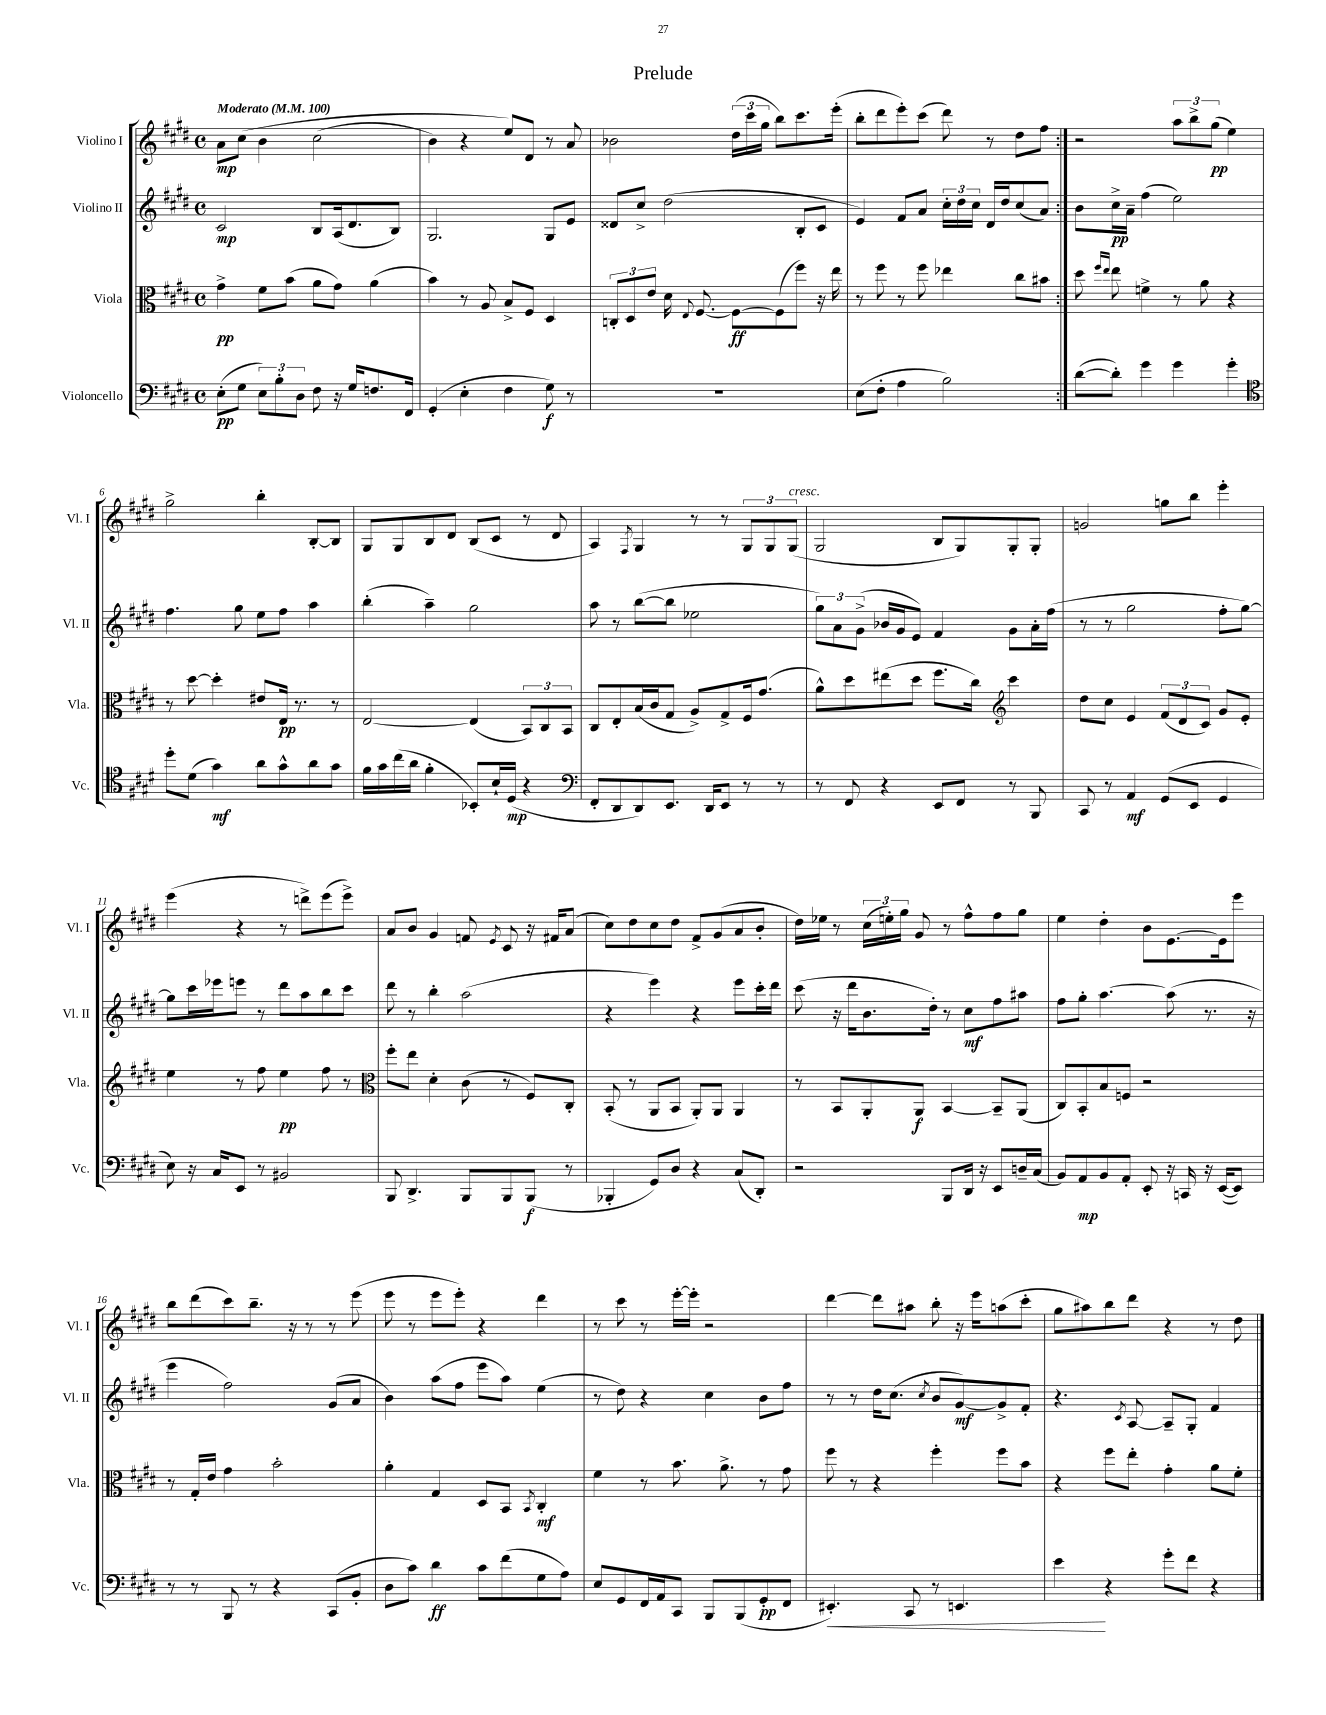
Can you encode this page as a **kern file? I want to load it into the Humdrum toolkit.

**kern	**dynam	**kern	**dynam	**kern	**dynam	**kern	**dynam
*part4	*part4	*part3	*part3	*part2	*part2	*part1	*part1
*staff4	*staff4	*staff3	*staff3	*staff2	*staff2	*staff1	*staff1
*I"Violoncello	*	*I"Viola	*	*I"Violino II	*	*I"Violino I	*
*I'Vc.	*	*I'Vla.	*	*I'Vl. II	*	*I'Vl. I	*
*clefF4	*	*clefC3	*	*clefG2	*	*clefG2	*
*k[f#c#g#d#]	*	*k[f#c#g#d#]	*	*k[f#c#g#d#]	*	*k[f#c#g#d#]	*
*M4/4	*	*M4/4	*	*M4/4	*	*M4/4	*
*met(c)	*	*met(c)	*	*met(c)	*	*met(c)	*
*MM100	*	*MM100	*	*MM100	*	*MM100	*
=1	=1	=1	=1	=1	=1	=1	=1
!	!	!	!	!	!	!LO:TX:a:B:t=Moderato	!
(8E'\L	pp	4g#^\	pp	2c#/	mp	8a\L	mp
8G#\J	.	.	.	.	.	(8cc#\J	.
12E\L)	.	8f#\L	.	.	.	4b\	.
12B'\	.	.	.	.	.	.	.
.	.	(8b\J	.	.	.	.	.
12D#\J	.	.	.	.	.	.	.
8F#\	.	8a\L	.	8B/L	.	(2cc#\	.
16r	.	8g#\J)	.	(16A/k	.	.	.
16G#/KL	.	.	.	8.d#/	.	.	.
8.Fn/	.	(4a\	.	.	.	.	.
.	.	.	.	8B/J)	.	.	.
16FF#/Jk	.	.	.	.	.	.	.
=2	=2	=2	=2	=2	=2	=2	=2
(4GG#'/	.	4b\)	.	2.G#/	.	4b\)	.
4E'\	.	8r	.	.	.	4r	.
.	.	8A/	.	.	.	.	.
4F#\	.	8B^/L	.	.	.	8ee/L)	.
.	.	8F#/J	.	.	.	8d#/J	.
8G#\)	f	4D#/	.	8G#/L	.	8r	.
8r	.	.	.	8e/J	.	8a/	.
=3	=3	=3	=3	=3	=3	=3	=3
1r	.	12Cn'/L	.	8d##X/L	.	2b-X\	.
.	.	12D#/	.	.	.	.	.
.	.	.	.	8cc#^/J	.	.	.
.	.	12e/J	.	.	.	.	.
.	.	16d#\	.	(2dd#\	.	.	.
.	.	8qqE/	.	.	.	.	.
.	.	[8.F#/	.	.	.	.	.
.	.	8F#\L_	ff	.	.	(24dd#\LL	.
.	.	.	.	.	.	24ccc#\	.
.	.	.	.	.	.	24gg#\JJ	.
.	.	(8F#\]	.	.	.	8bb\L)	.
.	.	8ff#\J)	.	8B'/L	.	8.ccc#\	.
.	.	16r	.	8c#/J	.	.	.
.	.	16ee\	.	.	.	(16eee'\Jk	.
=4	=4	=4	=4	=4	=4	=4	=4
(8E\L	.	8r	.	4e/)	.	8bb'\L	.
8F#'\J	.	8ff#\	.	.	.	8ddd#\	.
4A\	.	8r	.	8f#/L	.	8eee'\)	.
.	.	8ff#\	.	8a/J	.	(8ccc#\J	.
2B\)	.	4ee-X\	.	24cc#'\LL	.	8ddd#\)	.
.	.	.	.	24dd#\	.	.	.
.	.	.	.	24cc#\JJ	.	.	.
.	.	.	.	16d#/LL	.	8r	.
.	.	.	.	16dd#/J	.	.	.
.	.	8cc#\L	.	(8cc#/	.	8dd#\L	.
.	.	8b#X\J	.	8a/J)	.	8ff#\J	.
=5:|!	=5:|!	=5:|!	=5:|!	=5:|!	=5:|!	=5:|!	=5:|!
([8d#\L	.	8dd#\	.	8b\L	.	2r	.
.	.	16qqff#/LL	.	.	.	.	.
.	.	16qqee/JJ	.	.	.	.	.
8d#'\J])	.	8ee\	.	16cc#^\L	pp	.	.
.	.	.	.	16a~\JJ	.	.	.
4g#\	.	4fn^\	.	(4ff#\	.	.	.
4g#\	.	8r	.	2ee\)	.	12aa\L	.
.	.	.	.	.	.	12bb^\	.
.	.	8a\	.	.	.	.	.
.	.	.	.	.	.	(12gg#\J	pp
4g#'\	.	4r	.	.	.	4ee\)	.
!!LO:LB:g=z
=6	=6	=6	=6	=6	=6	=6	=6
*clefC4	*	*	*	*	*	*	*
8dd#'\L	.	8r	.	4.ff#\	.	2gg#^\	.
(8d#\J	.	[8dd#\	.	.	.	.	.
4g#\)	mf	4dd#'\]	.	.	.	.	.
.	.	.	.	8gg#\	.	.	.
8a\L	.	8e#X/L	.	8ee\L	.	4bb'\	.
8g#^^\	.	16E/Jk	pp	8ff#\J	.	.	.
.	.	8.r	.	.	.	.	.
8a\	.	.	.	4aa\	.	[8B'/L	.
8g#\J	.	8r	.	.	.	8B/J]	.
=7	=7	=7	=7	=7	=7	=7	=7
16f#\LL	.	[2E/	.	(4bb'\	.	8G#/L	.
16g#\	.	.	.	.	.	.	.
(16cc#\	.	.	.	.	.	8G#/	.
16a\JJ	.	.	.	.	.	.	.
4f#'\	.	.	.	4aa~\)	.	8B/	.
.	.	.	.	.	.	8d#/J	.
8BB-X'/L)	.	(4E/]	.	2gg#\	.	(8B/L	.
16B`/L	.	.	.	.	.	8c#/J	.
(16D#/JJ	mp	.	.	.	.	.	.
4r	.	12BB/L)	.	.	.	8r	.
.	.	12C#/	.	.	.	.	.
.	.	.	.	.	.	8d#/	.
.	.	12BB/J	.	.	.	.	.
=8	=8	=8	=8	=8	=8	=8	=8
*clefF4	*	*	*	*	*	*	*
8FF#'/L	.	8C#/L	.	8aa\	.	4A/)	.
8DD#/	.	8E'/	.	8r	.	.	.
.	.	.	.	.	.	8qF#/	.
8DD#/)	.	(16B/L	.	([8bb\L	.	4G#/	.
.	.	16c#/J	.	.	.	.	.
8.EE/J	.	8G#/J	.	8bb\J]	.	.	.
.	.	8A^/L)	.	2ee-X\	.	8r	.
16DD#/KL	.	.	.	.	.	.	.
8EE/J	.	8G#^/	.	.	.	8r	.
8r	.	16F#/k	.	.	.	12G#/L	.
.	.	(8.g#/J	.	.	.	.	.
.	.	.	.	.	.	12G#/	.
8r	.	.	.	.	.	.	.
!	!	!	!	!	!	!LO:TX:a:i:t=cresc.	!
.	.	.	.	.	.	(12G#/J	.
=9	=9	=9	=9	=9	=9	=9	=9
8r	.	8a^^\L)	.	12gg#\L)	.	2G#/	.
.	.	.	.	12a\	.	.	.
8FF#/	.	8dd#\	.	.	.	.	.
.	.	.	.	(12g#^\J	.	.	.
4r	.	(8ee#X\	.	16b-X/LL	.	.	.
.	.	.	.	16g#/J	.	.	.
.	.	8dd#\J	.	8e/J)	.	.	.
8EE/L	.	8.ff#\L	.	4f#/	.	8B/L	.
8FF#/J	.	.	.	.	.	8G#/)	.
.	.	16cc#\Jk)	.	.	.	.	.
*	*	*clefG2	*	*	*	*	*
8r	.	4ccc#\	.	8g#\L	.	8G#'/	.
8BBB/	.	.	.	16a'\L	.	8G#'/J	.
.	.	.	.	(16ff#\JJ	.	.	.
=10	=10	=10	=10	=10	=10	=10	=10
8CC#/	.	8dd#\L	.	8r	.	2gn/	.
8r	.	8cc#\J	.	8r	.	.	.
4AA/	mf	4e/	.	2gg#\	.	.	.
(8GG#/L	.	(12f#/L	.	.	.	8ggn\L	.
.	.	12d#/	.	.	.	.	.
8EE/J	.	.	.	.	.	8bb\J	.
.	.	12c#/J)	.	.	.	.	.
4GG#/	.	8g#/L	.	8ff#'\L	.	4eee'\	.
.	.	8e'/J	.	[8gg#\J)	.	.	.
!!LO:LB:g=z
=11	=11	=11	=11	=11	=11	=11	=11
8E\)	.	4ee\	.	8gg#\L]	.	(4eee\	.
16r	.	.	.	16ccc#\L	.	.	.
16C#/KL	.	.	.	16eee-X\J	.	.	.
8EE/J	.	8r	.	8eeen\J	.	4r	.
8r	.	8ff#\	.	8r	.	.	.
2BB#X/	.	4ee\	pp	8ddd#\L	.	8r	.
.	.	.	.	8aa\	.	8dddn^\L)	.
.	.	8ff#\	.	8bb\	.	(8eee\	.
.	.	8r	.	8ccc#\J	.	8eee^\J)	.
=12	=12	=12	=12	=12	=12	=12	=12
*	*	*clefC3	*	*	*	*	*
8BBB/	.	8ff#'\L	.	8ddd#\	.	8a/L	.
4.DD#^/	.	8ee\J	.	8r	.	8b/J	.
.	.	4d#'\	.	4bb'\	.	4g#/	.
8BBB/L	.	(8c#\	.	(2aa\	.	8fn/	.
.	.	.	.	.	.	8qe/	.
8BBB/	.	8r	.	.	.	8c#/	.
(8BBB/J	f	8F#/L)	.	.	.	16r	.
.	.	.	.	.	.	16f#X/KL	.
8r	.	8C#'/J	.	.	.	(8a/J	.
=13	=13	=13	=13	=13	=13	=13	=13
4BBB-X'/	.	(8BB'/	.	4r	.	8cc#\L)	.
.	.	8r	.	.	.	8dd#\	.
8GG#/L)	.	8AA/L	.	4eee\)	.	8cc#\	.
8D#/J	.	8BB/J	.	.	.	8dd#\J	.
4r	.	8AA'/L)	.	4r	.	8f#^/L	.
.	.	8AA/J	.	.	.	(8g#/	.
(8C#/L	.	4AA/	.	8eee\L	.	8a/	.
8DD#'/J)	.	.	.	16ccc#'\L	.	8b'/J	.
.	.	.	.	16ddd#\JJ	.	.	.
=14	=14	=14	=14	=14	=14	=14	=14
2r	.	8r	.	(8ccc#\	.	16dd#\LL)	.
.	.	.	.	.	.	16ee-X\JJ	.
.	.	8BB/L	.	16r	.	8r	.
.	.	.	.	16ddd#\KL	.	.	.
.	.	8AA'/	.	8.b\	.	(24cc#\LL	.
.	.	.	.	.	.	24een'\)	.
.	.	.	.	.	.	24gg#\JJ	.
.	.	8AA/J	f	.	.	8g#/	.
.	.	.	.	16dd#'\Jk)	.	.	.
8BBB/L	.	[4BB/	.	8r	.	8r	.
16DD#/Jk	.	.	.	8cc#\L	mf	8ff#^^\L	.
16r	.	.	.	.	.	.	.
8EE/L	.	8BB~/L]	.	8ff#\	.	8ff#\	.
16Dn~/L	.	(8AA/J	.	8aa#X\J	.	8gg#\J	.
(16C#/JJ	.	.	.	.	.	.	.
=15	=15	=15	=15	=15	=15	=15	=15
8BB/L)	.	8C#/L)	.	8ff#\L	.	4ee\	.
8AA/	mp	8BB'/	.	8gg#'\J	.	.	.
8BB/	.	8B/	.	[4.aa\	.	4dd#'\	.
8AA'/J	.	8Fn/J	.	.	.	.	.
8EE'/	.	2r	.	.	.	8b\L	.
16r	.	.	.	(8aa\]	.	[8.e\	.
16CCn/	.	.	.	.	.	.	.
16r	.	.	.	8.r	.	.	.
([16EE/KL	.	.	.	.	.	16e\k]	.
8EE/J])	.	.	.	.	.	8eee\J	.
.	.	.	.	16r	.	.	.
!!LO:LB:g=z
=16	=16	=16	=16	=16	=16	=16	=16
8r	.	8r	.	4eee\	.	8bb\L	.
8r	.	16G#'/LL	.	.	.	(8ddd#\	.
.	.	16e/JJ	.	.	.	.	.
8BBB/	.	4g#\	.	2ff#\)	.	8ccc#\)	.
8r	.	.	.	.	.	8.bb~\J	.
4r	.	2b'\	.	.	.	.	.
.	.	.	.	.	.	16r	.
.	.	.	.	.	.	8r	.
(8CC#/L	.	.	.	(8g#/L	.	8r	.
8BB'/J	.	.	.	8a/J	.	(8eee\	.
=17	=17	=17	=17	=17	=17	=17	=17
8D#\L	.	4a'\	.	4b\)	.	8eee\	.
8c#\J)	.	.	.	.	.	8r	.
4d#\	ff	4G#/	.	(8aa\L	.	8eee\L	.
.	.	.	.	8ff#\J	.	8eee'\J)	.
8c#\L	.	8D#/L	.	8eee\L	.	4r	.
(8f#\	.	8BB/J	.	8aa\J)	.	.	.
.	.	8qBB/	.	.	.	.	.
8G#\	.	4C#'/	mf	(4ee\	.	4ddd#\	.
8A\J)	.	.	.	.	.	.	.
=18	=18	=18	=18	=18	=18	=18	=18
8E/L	.	4f#\	.	8r	.	8r	.
8GG#/	.	.	.	8dd#\)	.	8ccc#\	.
16FF#/L	.	8r	.	4r	.	8r	.
16AA/J	.	.	.	.	.	.	.
8CC#/J	.	8.b\	.	.	.	[16eee'\LL	.
.	.	.	.	.	.	16eee'\JJ]	.
8BBB/L	.	.	.	4cc#\	.	2r	.
.	.	8.a^\	.	.	.	.	.
(8BBB/	.	.	.	.	.	.	.
8GG#'/	pp	8r	.	8b\L	.	.	.
8FF#/J	.	8g#\	.	8ff#\J	.	.	.
=19	=19	=19	=19	=19	=19	=19	=19
!	!LO:HP:b	!	!	!	!	!	!
4.EE#X'/)	<	8ff#\	.	8r	.	[4ddd#\	.
.	.	8r	.	8r	.	.	.
.	.	4r	.	16dd#\KL	.	8ddd#\L]	.
.	.	.	.	(8.cc#\J	.	.	.
8CC#/	.	.	.	.	.	8aa#X\J	.
.	.	.	.	8qcc#/	.	.	.
8r	.	4ff#'\	.	8b/L	.	8bb'\	.
4.EEn/	.	.	.	[8g#/)	mf	16r	.
.	.	.	.	.	.	16eee\KL	.
.	.	8ff#\L	.	8g#^/]	.	(8aan\	.
.	.	8b\J	.	8f#'/J	.	8ccc#'\J	.
=20	=20	=20	=20	=20	=20	=20	=20
4e\	.	4r	.	4.r	.	8gg#\L	.
.	.	.	.	.	.	8aa#X\)	.
4r	[	8ff#\L	.	.	.	8bb\	.
.	.	.	.	8qc#/	.	.	.
.	.	8ee'\J	.	[8A/	.	8ddd#\J	.
8g#'\L	.	4g#'\	.	8A~/L]	.	4r	.
8f#\J	.	.	.	8G#'/J	.	.	.
4r	.	8a\L	.	4f#/	.	8r	.
.	.	8f#'\J	.	.	.	8dd#\	.
==	==	==	==	==	==	==	==
*-	*-	*-	*-	*-	*-	*-	*-
